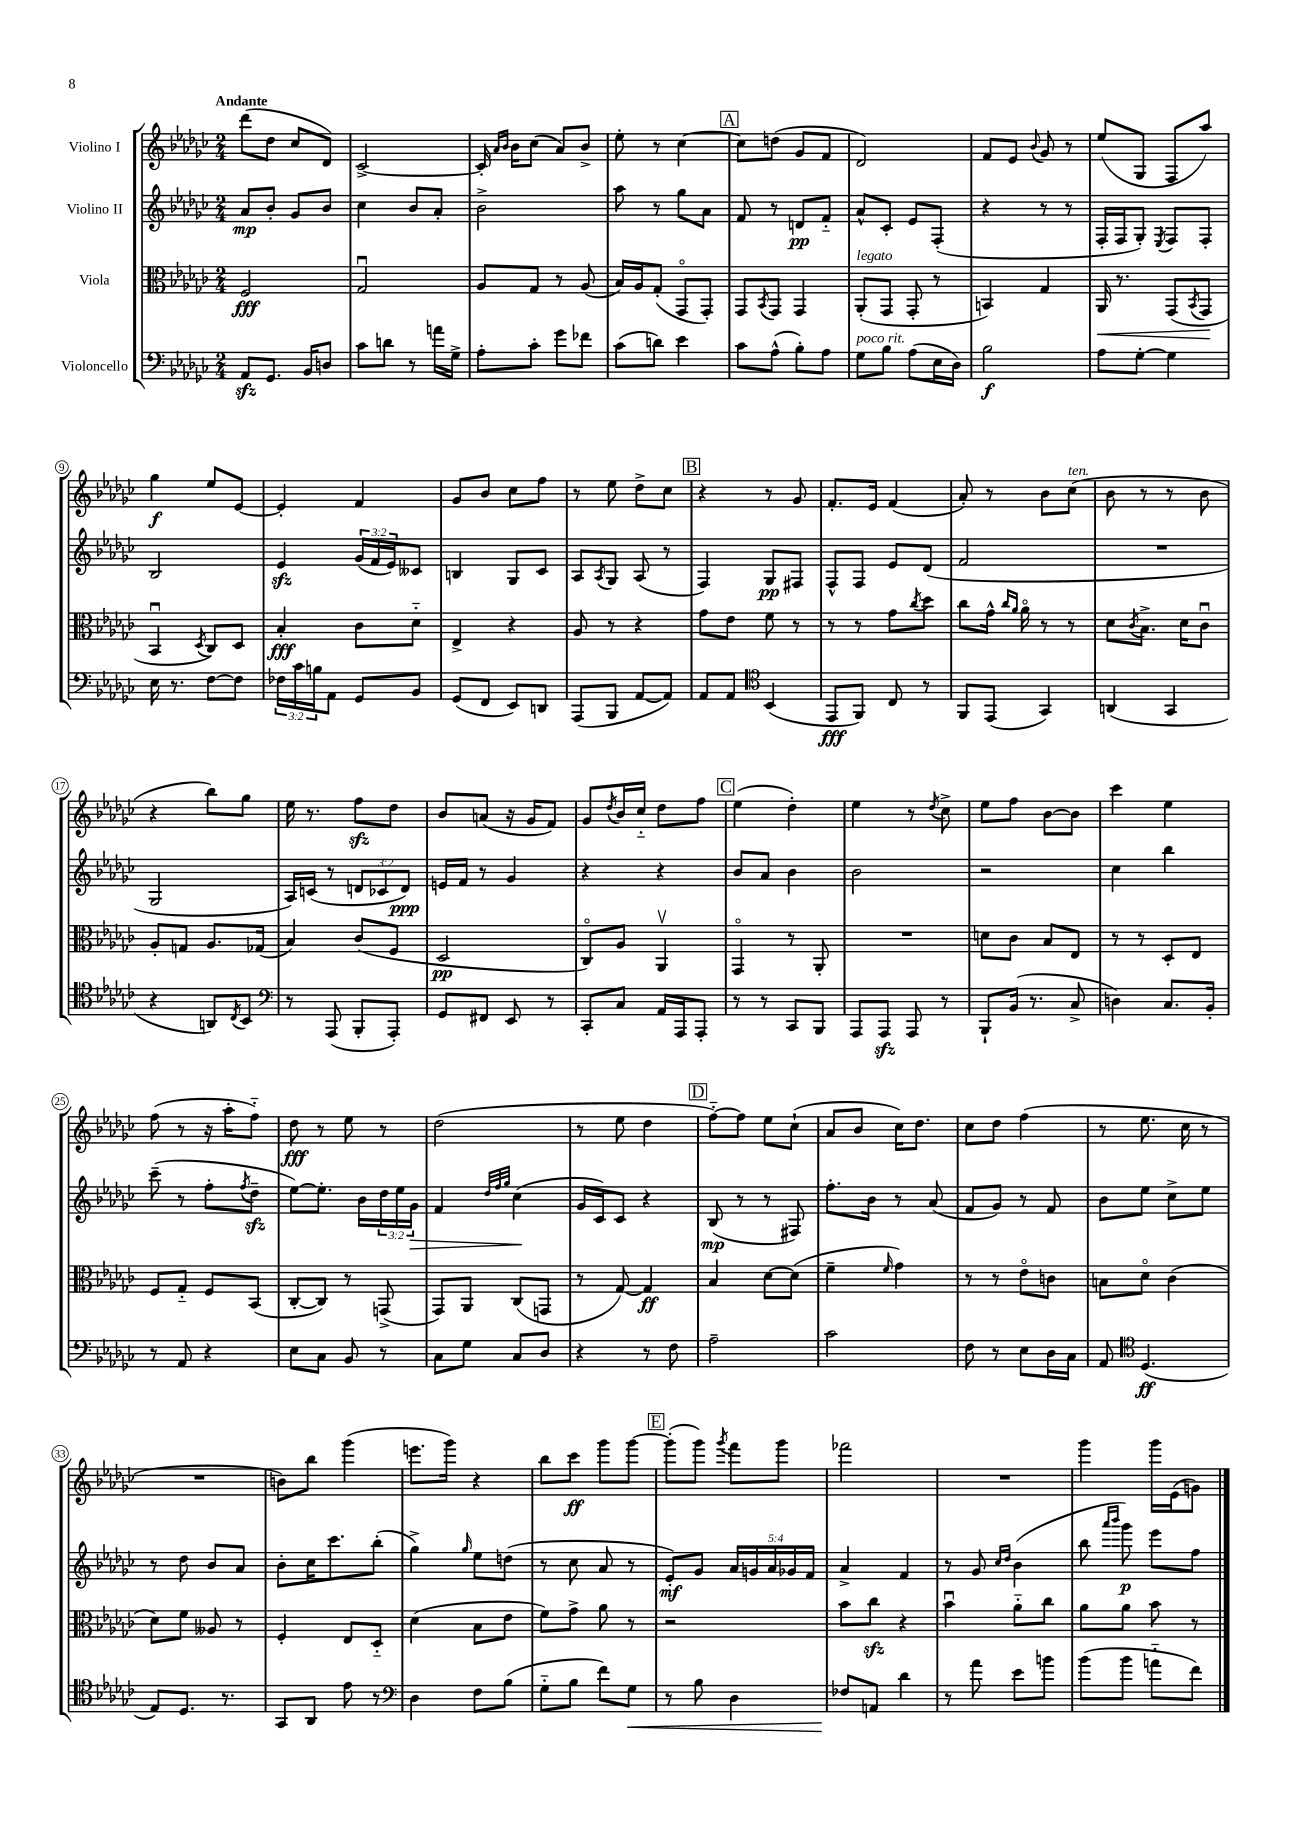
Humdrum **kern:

**kern	**dynam	**kern	**dynam	**kern	**dynam	**kern	**dynam
*part4	*part4	*part3	*part3	*part2	*part2	*part1	*part1
*staff4	*staff4	*staff3	*staff3	*staff2	*staff2	*staff1	*staff1
*I"Violoncello	*	*I"Viola	*	*I"Violino II	*	*I"Violino I	*
*clefF4	*	*clefC3	*	*clefG2	*	*clefG2	*
*k[b-e-a-d-g-c-]	*	*k[b-e-a-d-g-c-]	*	*k[b-e-a-d-g-c-]	*	*k[b-e-a-d-g-c-]	*
*M2/4	*	*M2/4	*	*M2/4	*	*M2/4	*
=1	=1	=1	=1	=1	=1	=1	=1
!	!	!	!	!	!	!LO:TX:a:B:t=Andante	!
8AA-zz/L	.	2F/	fff	8a-/L	mp	(8ddd-\L	.
8.GG-/J	.	.	.	8b-'/J	.	8dd-\J	.
.	.	.	.	8g-/L	.	8cc-/L	.
16BB-/KL	.	.	.	.	.	.	.
8Dn/J	.	.	.	8b-/J	.	8d-/J)	.
=2	=2	=2	=2	=2	=2	=2	=2
8c-\L	.	2G-u/	.	4cc-\	.	[2c-^/	.
8dn\J	.	.	.	.	.	.	.
8r	.	.	.	8b-/L	.	.	.
16an\LL	.	.	.	8a-'/J	.	.	.
16G-^\JJ	.	.	.	.	.	.	.
=3	=3	=3	=3	=3	=3	=3	=3
8A-'\L	.	8A-/L	.	2b-^\	.	16c-'/]	.
.	.	.	.	.	.	16qqa-/LL	.
.	.	.	.	.	.	16qqb-/JJ	.
.	.	.	.	.	.	16b-\KL	.
8c-'\J	.	8G-/J	.	.	.	(8cc-\J	.
8g-\L	.	8r	.	.	.	8a-/L)	.
8f-X\J	.	(8A-/	.	.	.	8b-^/J	.
=4	=4	=4	=4	=4	=4	=4	=4
(8c-\L	.	16B-/LL)	.	8aa-\	.	8ee-'\	.
.	.	16A-/J	.	.	.	.	.
8dn\J)	.	(8G-'/J	.	8r	.	8r	.
4e-\	.	8GG-/L	.	8gg-\L	.	[4cc-\	.
.	.	8GG-'/J)	.	8a-\J	.	.	.
!!LO:REH:place=s1:t=A
=5	=5	=5	=5	=5	=5	=5	=5
8c-\L	.	8GG-/L	.	8f/	.	8cc-\L]	.
.	.	8qBB-/	.	.	.	.	.
(8A-^^\J	.	8GG-/J	.	8r	.	(8ddn\J	.
8B-'\L)	.	4GG-/	.	8dn/L	pp	8g-/L	.
8A-\J	.	.	.	8f/J	.	8f/J	.
=6	=6	=6	=6	=6	=6	=6	=6
!	!	!LO:TX:a:i:t=legato	!	!	!	!	!
!LO:TX:a:i:t=poco rit.	!	!	!	!	!	!	!
8G-\L	.	(8AA-'/L	.	8a-^^/L	.	2d-/)	.
8B-\J	.	8GG-/J	.	8c-'/J	.	.	.
(8A-\L	.	8GG-'/	.	8e-/L	.	.	.
16E-\L	.	8r	.	(8F'/J	.	.	.
16D-\JJ)	.	.	.	.	.	.	.
=7	=7	=7	=7	=7	=7	=7	=7
2B-\	f	4BBn/)	.	4r	.	8f/L	.
.	.	.	.	.	.	8e-/J	.
.	.	.	.	.	.	8qqb-/	.
.	.	4G-/	.	8r	.	8g-/	.
.	.	.	.	8r	.	8r	.
=8	=8	=8	=8	=8	=8	=8	=8
!	!	!	!LO:HP:b	!	!	!	!
8A-\L	.	16AA-/	<	16F'/LL	.	(8ee-/L	.
.	.	8.r	.	16F/J	.	.	.
[8G-'\J	.	.	.	8G-'/J)	.	8G-/J	.
.	.	.	.	8qE-/	.	.	.
4G-\]	.	(8GG-/L	.	8F/L	.	8F/L	.
.	.	8qBB-/	.	.	.	.	.
.	.	8GG-/J	.	8F'/J	.	8aa-/J)	.
.	.	.	[	.	.	.	.
!!LO:LB:g=z
=9	=9	=9	=9	=9	=9	=9	=9
16E-\	.	4BB-u/	.	2B-/	.	4gg-\	f
8.r	.	.	.	.	.	.	.
.	.	8qD-/	.	.	.	.	.
[8F\L	.	8C-/L)	.	.	.	8ee-/L	.
8F\J]	.	8D-/J	.	.	.	[8e-/J	.
=10	=10	=10	=10	=10	=10	=10	=10
24F-X\LL	.	4B-'/	fff	4e-zz/	.	4e-'/]	.
24c-\	.	.	.	.	.	.	.
24Bn\J	.	.	.	.	.	.	.
8AA-\J	.	.	.	.	.	.	.
8GG-/L	.	8c-\L	.	(24g-/LL	.	4f/	.
.	.	.	.	24f/	.	.	.
.	.	.	.	24e-/J)	.	.	.
8BB-/J	.	8d-\J	.	8c--X/J	.	.	.
=11	=11	=11	=11	=11	=11	=11	=11
(8GG-/L	.	4E-^/	.	4Bn/	.	8g-/L	.
8FF/J	.	.	.	.	.	8b-/J	.
8EE-/L)	.	4r	.	8G-/L	.	8cc-\L	.
8DDn/J	.	.	.	8c-/J	.	8ff\J	.
=12	=12	=12	=12	=12	=12	=12	=12
(8AAA-/L	.	8A-/	.	8A-/L	.	8r	.
.	.	.	.	8qA-/	.	.	.
8BBB-/J	.	8r	.	8G-/J	.	8ee-\	.
[8AA-/L	.	4r	.	(8A-/	.	8dd-^\L	.
8AA-/J])	.	.	.	8r	.	8cc-\J	.
!!LO:REH:place=s1:t=B
=13	=13	=13	=13	=13	=13	=13	=13
8AA-/L	.	8g-\L	.	4F/)	.	4r	.
8AA-/J	.	8e-\J	.	.	.	.	.
*clefC4	*	*	*	*	*	*	*
(4BB-/	.	8f\	.	8G-/L	pp	8r	.
.	.	8r	.	8F#X/J	.	8g-/	.
=14	=14	=14	=14	=14	=14	=14	=14
8EE-/L	fff	8r	.	8F^^/L	.	8.f'/L	.
8FF/J)	.	8r	.	8F/J	.	.	.
.	.	.	.	.	.	16e-/Jk	.
8C-/	.	8g-\L	.	8e-/L	.	(4f/	.
.	.	8qcc-/	.	.	.	.	.
8r	.	8dd-\J	.	(8d-/J	.	.	.
=15	=15	=15	=15	=15	=15	=15	=15
8FF/L	.	8cc-\L	.	2f/	.	8a-'/)	.
(8EE-/J	.	16g-^^\Jk	.	.	.	8r	.
.	.	16qqcc-/LL	.	.	.	.	.
.	.	16qqa-/JJ	.	.	.	.	.
.	.	16a-\	.	.	.	.	.
4GG-/)	.	8r	.	.	.	8b-\L	.
!	!	!	!	!	!	!LO:TX:a:i:t=ten.	!
.	.	8r	.	.	.	(8cc-\J	.
=16	=16	=16	=16	=16	=16	=16	=16
(4AAn/	.	8d-\L	.	2r	.	8b-\	.
.	.	8qc-/	.	.	.	.	.
.	.	8.B-^\J	.	.	.	8r	.
4GG-/	.	.	.	.	.	8r	.
.	.	16d-\KL	.	.	.	.	.
.	.	8c-u\J	.	.	.	8b-\	.
!!LO:LB:g=z
=17	=17	=17	=17	=17	=17	=17	=17
4r	.	8A-'/L	.	2G-/	.	4r	.
.	.	8Gn/J	.	.	.	.	.
8AAn/L)	.	8.A-/L	.	.	.	8bb-\L)	.
8qC-/	.	.	.	.	.	.	.
8BB-/J	.	.	.	.	.	8gg-\J	.
.	.	(16G-X/Jk	.	.	.	.	.
=18	=18	=18	=18	=18	=18	=18	=18
*clefF4	*	*	*	*	*	*	*
8r	.	4B-/)	.	16A-/LL)	.	16ee-\	.
.	.	.	.	(16cn/JJ	.	8.r	.
(8AAA-/	.	.	.	8r	.	.	.
8BBB-'/L	.	(8c-/L	.	12dn/L	.	8ffzz\L	.
.	.	.	.	12c-X/	.	.	.
8AAA-'/J)	.	8F/J	.	.	.	8dd-\J	.
.	.	.	.	12d/J)	ppp	.	.
=19	=19	=19	=19	=19	=19	=19	=19
8GG-/L	.	2D-/	pp	16en/LL	.	8b-/L	.
.	.	.	.	16f/JJ	.	.	.
8FF#X/J	.	.	.	8r	.	(8an/J	.
8EE-/	.	.	.	4g-/	.	16r	.
.	.	.	.	.	.	16g-/KL	.
8r	.	.	.	.	.	8f/J)	.
=20	=20	=20	=20	=20	=20	=20	=20
8CC-'/L	.	8C-/L)	.	4r	.	8g-/L	.
.	.	.	.	.	.	8qdd-/	.
8C-/J	.	8A-/J	.	.	.	16b-/L	.
.	.	.	.	.	.	16cc-/JJ	.
16AA-/LL	.	4AA-v/	.	4r	.	8dd-\L	.
16AAA-/J	.	.	.	.	.	.	.
8AAA-'/J	.	.	.	.	.	8ff\J	.
!!LO:REH:place=s1:t=C
=21	=21	=21	=21	=21	=21	=21	=21
8r	.	4GG-/	.	8b-/L	.	(4ee-\	.
8r	.	.	.	8a-/J	.	.	.
8CC-/L	.	8r	.	4b-\	.	4dd-'\)	.
8BBB-/J	.	8AA-'/	.	.	.	.	.
=22	=22	=22	=22	=22	=22	=22	=22
8AAA-/L	.	2r	.	2b-\	.	4ee-\	.
8AAA-zz/J	.	.	.	.	.	.	.
8AAA-/	.	.	.	.	.	8r	.
.	.	.	.	.	.	8qdd-/	.
8r	.	.	.	.	.	8cc-^\	.
=23	=23	=23	=23	=23	=23	=23	=23
8BBB-`/L	.	8dn\L	.	2r	.	8ee-\L	.
(16BB-/Jk	.	8c-\J	.	.	.	8ff\J	.
8.r	.	.	.	.	.	.	.
.	.	8B-/L	.	.	.	[8b-\L	.
8C-^/	.	8E-/J	.	.	.	8b-\J]	.
=24	=24	=24	=24	=24	=24	=24	=24
4Dn\)	.	8r	.	4cc-\	.	4ccc-\	.
.	.	8r	.	.	.	.	.
8.C-/L	.	8D-'/L	.	4bb-\	.	4ee-\	.
.	.	8E-/J	.	.	.	.	.
16BB-'/Jk	.	.	.	.	.	.	.
!!LO:LB:g=z
=25	=25	=25	=25	=25	=25	=25	=25
8r	.	8F/L	.	(8ccc-~\	.	(8ff\	.
8AA-/	.	8G-/J	.	8r	.	8r	.
4r	.	8F/L	.	8ff'\L	.	16r	.
.	.	.	.	.	.	16aa-'\KL	.
.	.	.	.	8qff/	.	.	.
.	.	(8BB-/J	.	8dd-zz~\J	.	8ff\J)	.
=26	=26	=26	=26	=26	=26	=26	=26
8E-\L	.	[8C-'/L	.	[8ee-\L)	.	8dd-\	fff
8C-\J	.	8C-/J])	.	8.ee-'\J]	.	8r	.
8BB-/	.	8r	.	.	.	8ee-\	.
.	.	.	.	16b-\LL	.	.	.
8r	.	(8GGn^/	.	24dd-\	.	8r	.
.	.	.	.	24ee-\	.	.	.
!	!	!	!	!	!LO:HP:b	!	!
.	.	.	.	24g-\JJ	>	.	.
=27	=27	=27	=27	=27	=27	=27	=27
8C-\L	.	8GG-/L)	.	4f/	.	(2dd-\	.
8G-\J	.	8AA-/J	.	.	.	.	.
.	.	.	.	32qqdd-/LLL	.	.	.
.	.	.	.	32qqff/	.	.	.
.	.	.	.	32qqgg-/JJJ	.	.	.
8C-/L	.	(8C-/L	.	(4cc-\	.	.	.
8D-/J	.	8GGn/J	.	.	.	.	.
.	.	.	.	.	]	.	.
=28	=28	=28	=28	=28	=28	=28	=28
4r	.	8r	.	16g-/LL	.	8r	.
.	.	.	.	16c-/J)	.	.	.
.	.	[8G-/)	.	8c-/J	.	8ee-\	.
8r	.	4G-/]	ff	4r	.	4dd-\	.
8F\	.	.	.	.	.	.	.
!!LO:REH:place=s1:t=D
=29	=29	=29	=29	=29	=29	=29	=29
2A-~\	.	4B-/	.	(8B-/	mp	[8ff\L)	.
.	.	.	.	8r	.	8ff\J]	.
.	.	[8d-\L	.	8r	.	8ee-\L	.
.	.	(8d-\J]	.	8F#X/)	.	(8cc-`\J	.
=30	=30	=30	=30	=30	=30	=30	=30
2c-\	.	4f~\	.	8.ff'\L	.	8a-/L	.
.	.	.	.	.	.	8b-/J	.
.	.	.	.	16b-\Jk	.	.	.
.	.	16qqf/	.	.	.	.	.
.	.	4g-\)	.	8r	.	16cc-\KL)	.
.	.	.	.	.	.	8.dd-\J	.
.	.	.	.	(8a-/	.	.	.
=31	=31	=31	=31	=31	=31	=31	=31
8F\	.	8r	.	8f/L	.	8cc-\L	.
8r	.	8r	.	8g-/J)	.	8dd-\J	.
8E-\L	.	8e-\L	.	8r	.	(4ff\	.
16D-\L	.	8cn\J	.	8f/	.	.	.
16C-\JJ	.	.	.	.	.	.	.
=32	=32	=32	=32	=32	=32	=32	=32
8AA-/	.	8Bn\L	.	8b-\L	.	8r	.
*clefC4	*	*	*	*	*	*	*
(4.D-/	ff	8d-\J	.	8ee-\J	.	8.ee-\	.
.	.	(4c-\	.	8cc-^\L	.	.	.
.	.	.	.	.	.	16cc-\	.
.	.	.	.	8ee-\J	.	8r	.
!!LO:LB:g=z
=33	=33	=33	=33	=33	=33	=33	=33
8E-/L)	.	8d-\L)	.	8r	.	2r	.
8.D-/J	.	8f\J	.	8dd-\	.	.	.
.	.	8A--X/	.	8b-/L	.	.	.
8.r	.	.	.	.	.	.	.
.	.	8r	.	8a-/J	.	.	.
=34	=34	=34	=34	=34	=34	=34	=34
8GG-/L	.	4F'/	.	8b-'\L	.	8bn\L)	.
8AA-/J	.	.	.	16cc-\K	.	8bb-\J	.
.	.	.	.	8.ccc-\	.	.	.
8e-\	.	8E-/L	.	.	.	(4ggg-\	.
8r	.	8D-/J	.	(8bb-'\J	.	.	.
=35	=35	=35	=35	=35	=35	=35	=35
*clefF4	*	*	*	*	*	*	*
4D-\	.	(4d-\	.	4gg-^\)	.	8.eeen\L	.
.	.	.	.	.	.	16ggg-\Jk)	.
.	.	.	.	16qqgg-/	.	.	.
8F\L	.	8B-\L	.	8ee-\L	.	4r	.
(8B-\J	.	8e-\J	.	(8ddn\J	.	.	.
=36	=36	=36	=36	=36	=36	=36	=36
8G-\L	.	8f\L)	.	8r	.	8bb-\L	.
8B-\J	.	8g-^\J	.	8cc-\	.	8ccc-\J	ff
8f\L)	.	8a-\	.	8a-/	.	8ggg-\L	.
!	!LO:HP:b	!	!	!	!	!	!
8G-\J	<	8r	.	8r	.	[8ggg-\J	.
!!LO:REH:place=s1:t=E
=37	=37	=37	=37	=37	=37	=37	=37
8r	.	2r	.	8e-'/L)	mf	(8ggg-'\L]	.
8B-\	.	.	.	8g-/J	.	8ggg-\J)	.
.	.	.	.	.	.	8qggg-/	.
4D-\	.	.	.	20a-/LL	.	8fff\L	.
.	.	.	.	20gn/	.	.	.
.	.	.	.	20a-/	.	.	.
.	.	.	.	.	.	8ggg-\J	.
.	.	.	.	20g-X/	.	.	.
.	.	.	.	20f/JJ	.	.	.
=38	=38	=38	=38	=38	=38	=38	=38
8F-X/L	.	8b-\L	.	4a-^/	.	2fff-X\	.
8AAn/J	[	8cc-zz\J	.	.	.	.	.
4d-\	.	4r	.	4f/	.	.	.
=39	=39	=39	=39	=39	=39	=39	=39
8r	.	4b-u\	.	8r	.	2r	.
8a-\	.	.	.	8g-/	.	.	.
.	.	.	.	16qqcc-/LL	.	.	.
.	.	.	.	16qqdd-/JJ	.	.	.
8e-\L	.	8a-\L	.	(4b-\	.	.	.
8bn\J	.	8cc-\J	.	.	.	.	.
=40	=40	=40	=40	=40	=40	=40	=40
(8b-\L	.	8a-\L	.	8bb-\	.	4ggg-\	.
.	.	.	.	16qqaaa-/LL	.	.	.
.	.	.	.	16qqbbb-/JJ	.	.	.
8b-\J	.	8a-\J	.	8ggg-\)	p	.	.
8an\L	.	8b-\	.	8eee-\L	.	16ggg-\LL	.
.	.	.	.	.	.	(16e-\J	.
8f\J)	.	8r	.	8ff\J	.	8gn\J)	.
==	==	==	==	==	==	==	==
*-	*-	*-	*-	*-	*-	*-	*-
